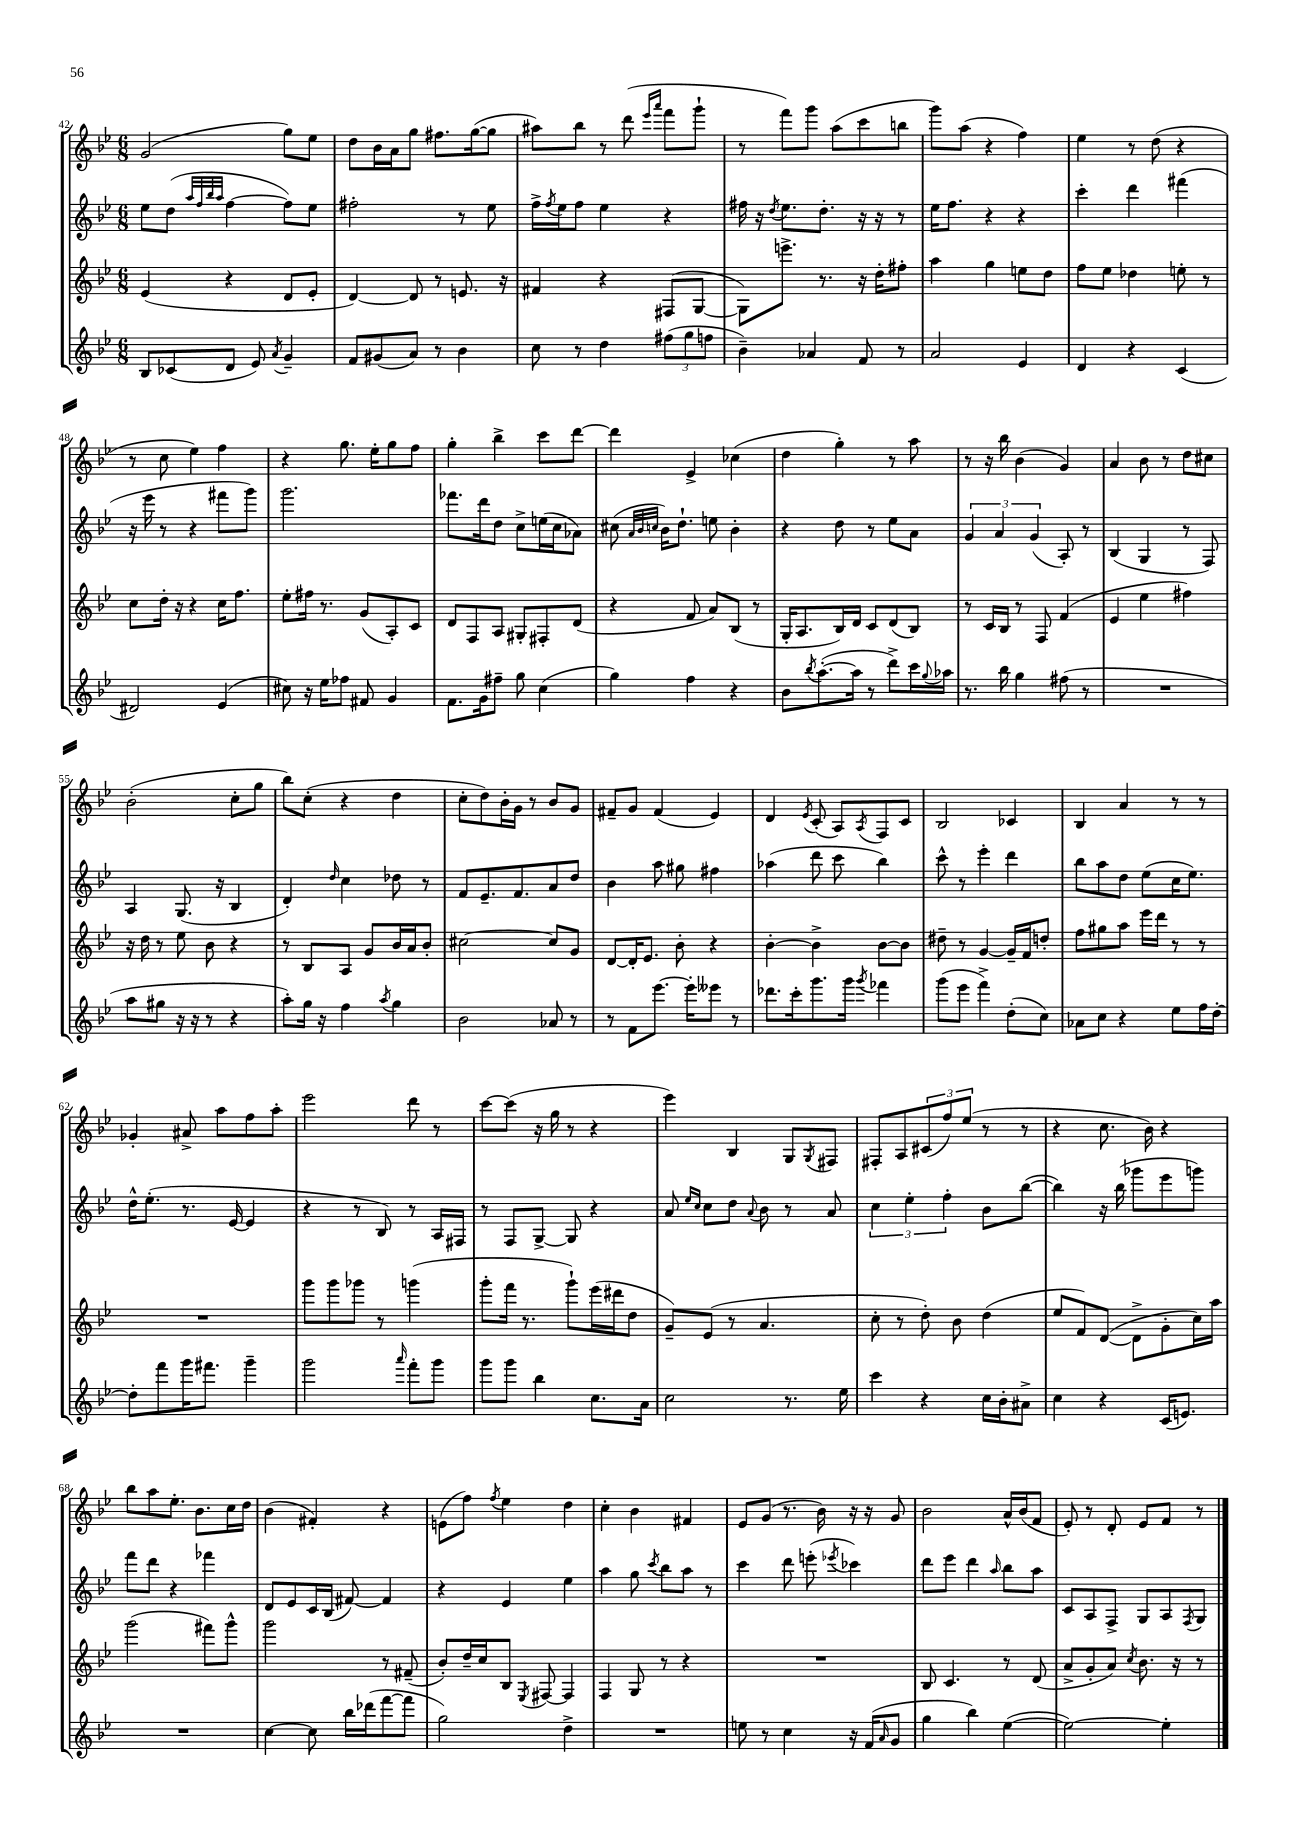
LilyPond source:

<<
\new StaffGroup <<
\new Staff = "s0" {
    \clef treble \key bes \major \numericTimeSignature \time 6/8
    g'2( g''8) ees''8 |
    d''8 bes'16 a'16 g''8 fis''8. g''16~( g''8 |
    ais''8) bes''8 r8 d'''8( \grace { ees'''16 a'''16 } f'''8 g'''8-! |
    r8 f'''8) g'''8 a''8( c'''8 b''8 |
    g'''8) a''8( r4 f''4) |
    ees''4 r8 d''8( r4 |
    r8 c''8 ees''4) f''4 |
    r4 g''8. ees''16-. g''8 f''8 |
    g''4-. bes''4-> c'''8 d'''8~ |
    d'''4 ees'4-> ces''4( |
    d''4 g''4-.) r8 a''8 |
    r8 r16 bes''16 bes'4( g'4) |
    a'4 bes'8 r8 d''8 cis''8 |
    bes'2-.( c''8-. g''8 |
    bes''8) c''8-.( r4 d''4 |
    c''8-. d''8) bes'16-. g'16 r8 bes'8 g'8 |
    fis'8-- g'8 fis'4( ees'4) |
    d'4 \acciaccatura { ees'8 } c'8-.( a8) \acciaccatura { a8 } f8 c'8 |
    bes2 ces'4 |
    bes4 a'4 r8 r8 |
    ges'4-. ais'8-> a''8 f''8 a''8-. |
    ees'''2 d'''8 r8 |
    c'''8~ c'''8( r16 g''16 r8 r4 |
    ees'''4) bes4 g8 \acciaccatura { g8 } fis8 |
    fis8-. a8 \tuplet 3/2 { cis'8( f''8) ees''8( } r8 r8 |
    r4 c''8. bes'16) r4 |
    bes''8 a''8 ees''8.-. bes'8. c''16 d''16 |
    bes'4( fis'4-.) r4 |
    e'8( f''8) \acciaccatura { f''8 } ees''4 d''4 |
    c''4-. bes'4 fis'4 |
    ees'8 g'8( r8. bes'16) r16 r16 g'8 |
    bes'2 a'16-^ bes'16( f'8 |
    ees'8-.) r8 d'8-. ees'8 f'8 r8 \bar "|." |
}
\new Staff = "s1" {
    \clef treble \key bes \major \numericTimeSignature \time 6/8
    ees''8 d''8( \grace { a''32 f''32 bes''32 a''32 } f''4~ f''8) ees''8 |
    fis''2-. r8 ees''8 |
    f''16-> \acciaccatura { f''8 } ees''16 f''8 ees''4 r4 |
    fis''16 r16 \acciaccatura { d''8 } ees''8. d''8.-. r16 r16 r8 |
    ees''16 f''8. r4 r4 |
    c'''4-. d'''4 fis'''4( |
    r16 ees'''16 r8 r4 fis'''8 g'''8) |
    g'''2. |
    fes'''8. d'''16 d''8 c''8-> e''16( c''16 aes'8) |
    cis''8( \grace { a'32 bes'32 c''32 } bes'16) d''8.-! e''8 bes'4-. |
    r4 d''8 r8 ees''8 a'8 |
    \tuplet 3/2 { g'4 a'4 g'4( } a8-.) r8 |
    bes4( g4 r8 f8) |
    a4 g8.( r16 bes4 |
    d'4-.) \grace { d''16 } c''4 des''8 r8 |
    f'8 ees'8.-- f'8. a'8 d''8 |
    bes'4 a''8 gis''8 fis''4 |
    aes''4( d'''8 c'''8 bes''4) |
    c'''8-^ r8 ees'''4-. d'''4 |
    bes''8 a''8 d''8 ees''8( c''16 ees''8.) |
    d''16-^ ees''8.-.( r8. ees'16~ ees'4 |
    r4 r8 bes8) r8 a16 fis16 |
    r8 f8 g8~-> g8 r4 |
    a'8 \grace { ees''16 c''16 } c''8 d''8 \appoggiatura { a'8 } bes'8 r8 a'8 |
    \tuplet 3/2 { c''4 ees''4-. f''4-. } bes'8 bes''8~( |
    bes''4) r16 bes''16( ges'''8 ees'''8 g'''8) |
    f'''8 d'''8 r4 fes'''4 |
    d'8 ees'8 c'16 bes16( fis'8~) fis'4 |
    r4 ees'4 ees''4 |
    a''4 g''8 \acciaccatura { c'''8 } bes''8 a''8 r8 |
    c'''4 d'''8 e'''8-.( \acciaccatura { ees'''8 } ces'''4) |
    d'''8 ees'''8 d'''4 \grace { a''16 } bes''8 a''8 |
    c'8 a8 f8-> g8 a8 \acciaccatura { f8 } g8 \bar "|." |
}
\new Staff = "s2" {
    \clef treble \key bes \major \numericTimeSignature \time 6/8
    ees'4( r4 d'8 ees'8-. |
    d'4~) d'8 r8 e'8. r16 |
    fis'4 r4 fis8( g8~ |
    g8) e'''8.-> r8. r16 d''16-. fis''8-. |
    a''4 g''4 e''8 d''8 |
    f''8 ees''8 des''4 e''8-. r8 |
    c''8 d''16-. r16 r4 c''16 f''8. |
    ees''8-. fis''16 r8. g'8( a8-.) c'8 |
    d'8 f8 a8 gis8-. fis8-. d'8( |
    r4 f'8 a'8) bes8( r8 |
    g16-. a8. bes16) d'16 c'8 d'8( bes8) |
    r8 c'16 bes16 r8 f8 f'4( |
    ees'4 ees''4 fis''4) |
    r16 d''16 r8 ees''8 bes'8 r4 |
    r8 bes8 a8 g'8 bes'16 a'16 bes'8-. |
    cis''2~ cis''8 g'8 |
    d'8~ d'16-. ees'8. bes'8-. r4 |
    bes'4~-. bes'4-> bes'8~ bes'8 |
    dis''8-- r8 g'4~ g'16-- f'16 d''8-. |
    f''8 gis''8 a''8 ees'''16 d'''16 r8 r8 |
    R2. |
    g'''8 g'''8 ges'''8 r8 g'''4( |
    g'''8-. f'''16 r8. g'''8-!) ees'''16( dis'''16 d''8 |
    g'8--) ees'8( r8 a'4. |
    c''8-. r8 d''8-.) bes'8 d''4( |
    ees''8 f'8) d'8~( d'8-> g'8-. c''16) a''16 |
    g'''2( fis'''8) g'''8-^ |
    g'''2 r8 fis'8--( |
    bes'8-.) d''16-- c''16 bes8 \acciaccatura { ees8 } fis8~ fis4 |
    f4 g8 r8 r4 |
    R2. |
    bes8 c'4. r8 d'8( |
    a'8-> g'8-. a'8) \acciaccatura { c''8 } bes'8. r16 r8 \bar "|." |
}
\new Staff = "s3" {
    \clef treble \key bes \major \numericTimeSignature \time 6/8
    bes8 ces'8( d'8 ees'8) \acciaccatura { a'8 } g'4-- |
    f'8 gis'8( a'8) r8 bes'4 |
    c''8 r8 d''4 \tuplet 3/2 { fis''8( g''8 f''8 } |
    bes'4--) aes'4 f'8 r8 |
    a'2 ees'4 |
    d'4 r4 c'4( |
    dis'2) ees'4( |
    cis''8) r16 ees''16 fes''8 fis'8 g'4 |
    f'8. g'16 fis''8-- g''8 c''4( |
    g''4) f''4 r4 |
    bes'8 \acciaccatura { bes''8 } a''8.~-.( a''16 r8 d'''8->) c'''16 \appoggiatura { g''8 } aes''16 |
    r8. bes''16 g''4 fis''8( r8 |
    R2. |
    a''8 gis''8 r16 r16 r8 r4 |
    a''8-.) g''16 r16 f''4 \acciaccatura { a''8 } g''4 |
    bes'2 aes'8 r8 |
    r8 f'8 ees'''8.~ ees'''16-. eeses'''8 r8 |
    des'''8. c'''16-. g'''8. g'''16 \acciaccatura { g'''8 } fes'''4 |
    g'''8( ees'''8 f'''4->) d''8-.( c''8) |
    aes'8 c''8 r4 ees''8 f''16 d''16~-. |
    d''8-. f'''8 g'''16 fis'''8. g'''4-- |
    g'''2 \grace { a'''16 } f'''8-. g'''8 |
    g'''8 g'''8 bes''4 c''8. a'16 |
    c''2 r8. ees''16 |
    c'''4 r4 c''16 bes'16-. ais'8-> |
    c''4 r4 c'16( e'8.) |
    R2. |
    c''4~ c''8 bes''16 des'''16( f'''8~ f'''8 |
    g''2) d''4-> |
    R2. |
    e''8 r8 c''4 r16 f'16( \grace { a'16 } g'8 |
    g''4 bes''4) ees''4~( |
    ees''2~) ees''4-. \bar "|." |
}
>>
>>
\layout { \context { \Score currentBarNumber = #42 } }
